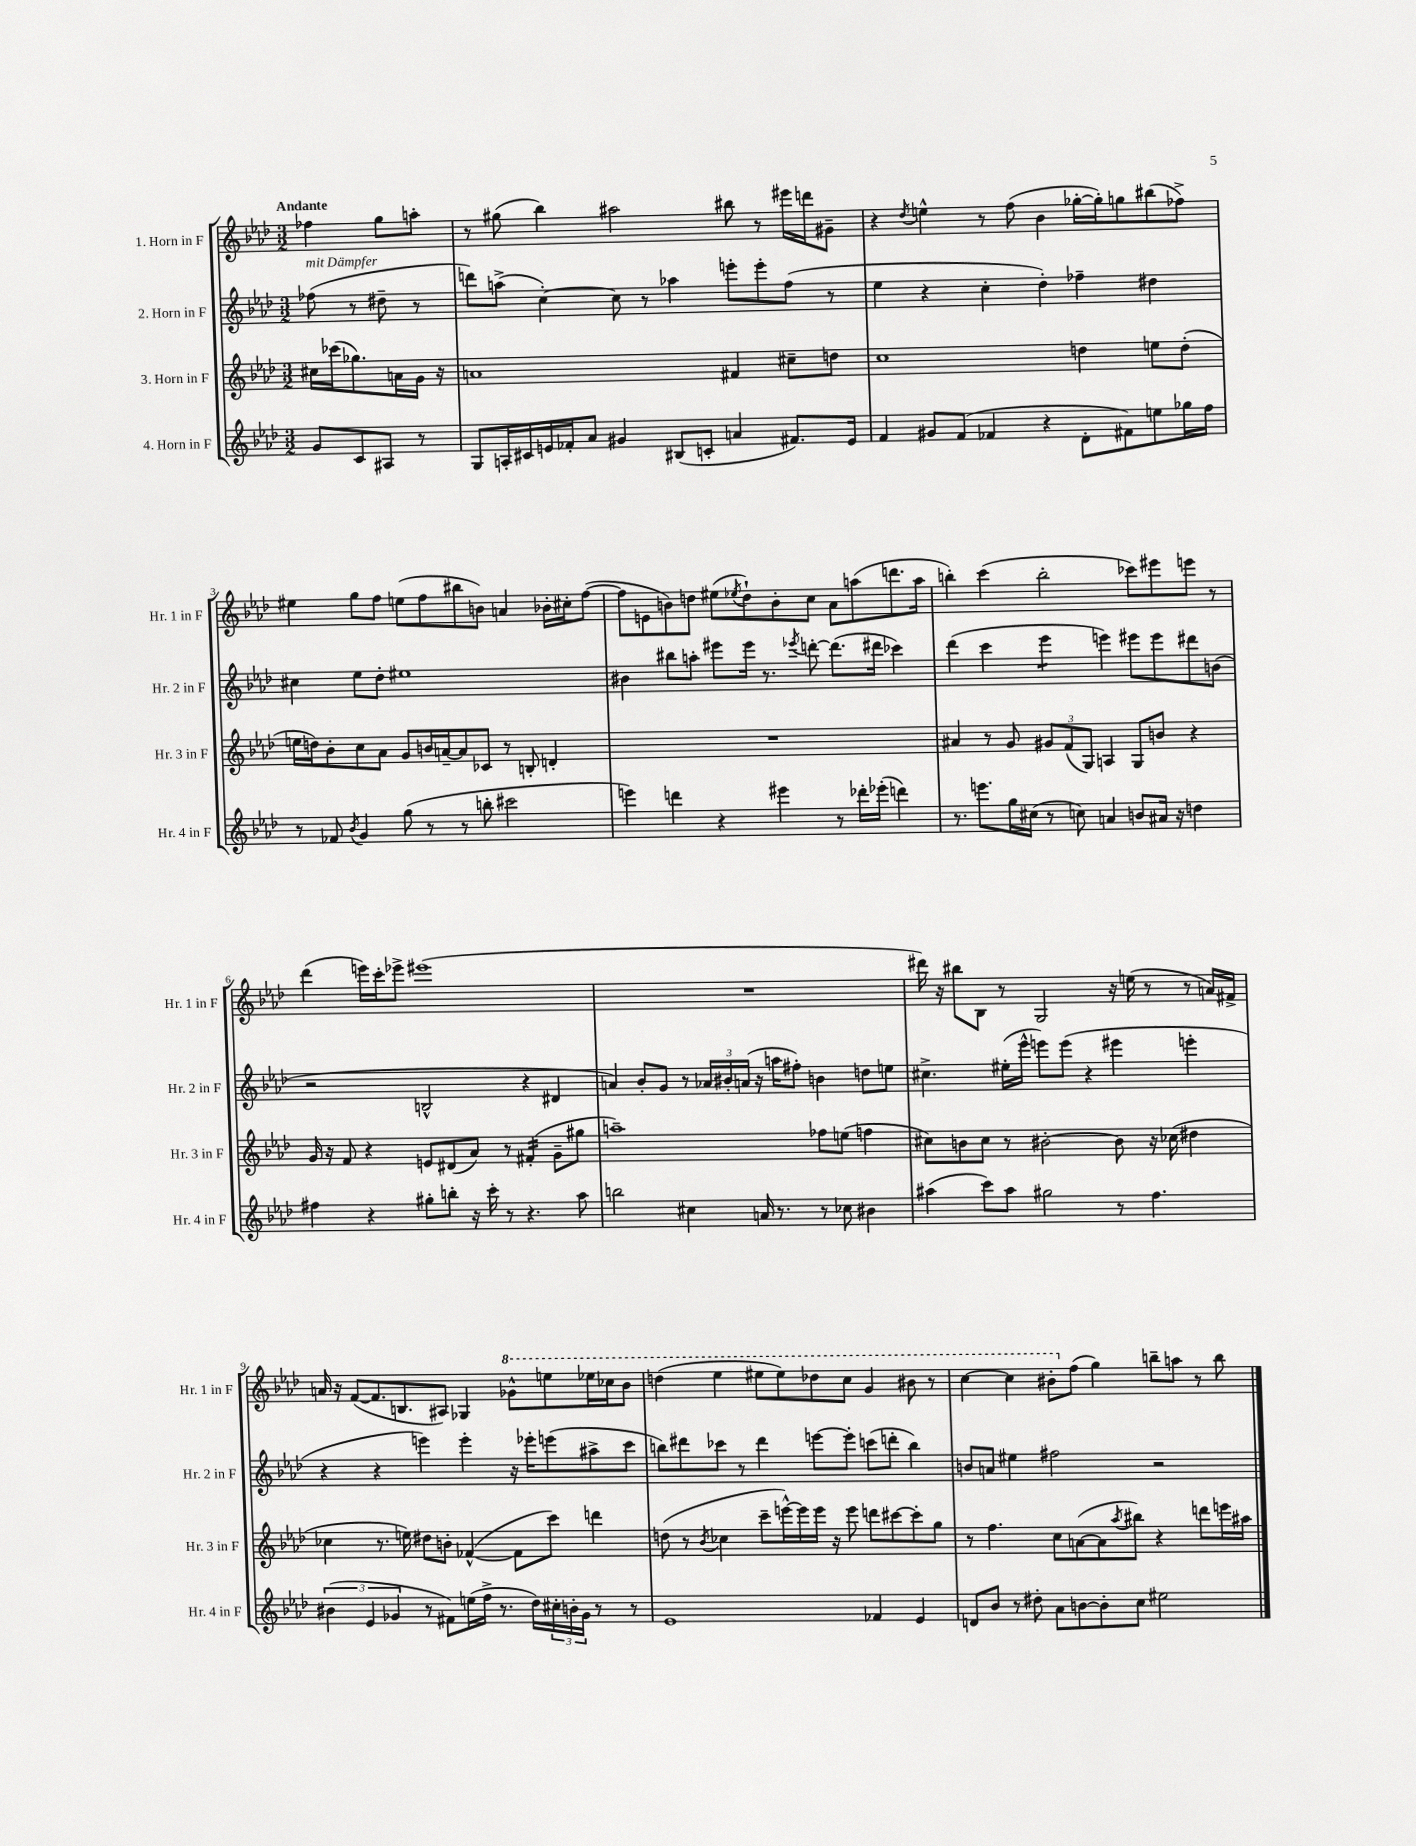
<<
\new StaffGroup <<
\new Staff = "s0" \with { instrumentName = "1. Horn in F" shortInstrumentName = "Hr. 1 in F" } {
    \clef treble \key aes \major \numericTimeSignature \time 3/2 \partial 2 \tempo "Andante"
    fes''4 g''8 a''8-. |
    r8 gis''8( bes''4) ais''2 bis''8 r8 eis'''16 d'''16 gis'8-- |
    r4 \acciaccatura { des''8 } e''4-^ r8 f''8( bes'4 ges''16~-. ges''16-.) g''8 bis''8( fes''8->) |
    eis''4 g''8 f''8 e''8( f''8 bis''8 b'8) a'4 bes'16-. cis''16-. f''8~( |
    f''8 e'8 b'8) d''8 eis''8( \acciaccatura { ees''8 } d''8-!) b'8-. c''8 aes'8 a''8( d'''8. a''16 |
    b''4-.) c'''4( b''2-. ces'''8) eis'''8 e'''8 r8 |
    des'''4( e'''16) c'''16-. ees'''8-> eis'''1( |
    R1. |
    dis'''16) r16 bis''8 bes8 r8 g2 r16 e''16( r8 r8 a'16) fis'16-> |
    a'16 r16 f'8~( f'8. b8. ais8) ges4 \ottava #1 ges''8-^ e'''8 ees'''16 ces'''16 bes''8 |
    d'''4( ees'''4 eis'''8 eis'''8) des'''8 c'''8 g''4 bis''8 r8 |
    c'''4~ c'''4 bis''8-. \ottava #0 f''8( g''4) b''8-- a''8 r8 b''8 \bar "|." |
}
\new Staff = "s1" \with { instrumentName = "2. Horn in F" shortInstrumentName = "Hr. 2 in F" } {
    \clef treble \key aes \major \numericTimeSignature \time 3/2 \partial 2
    fes''8^\markup { \italic "mit Dämpfer" }( r8 dis''8-- r8 |
    d'''8) a''8->( c''4~-.) c''8 r8 aes''4 e'''8-. e'''8-. f''8( r8 |
    ees''4 r4 c''4-. des''4-.) fes''4-- dis''4 |
    cis''4 ees''8 des''8-. eis''1 |
    bis'4 bis''8 a''8-. eis'''8 eis'''16 r8. \acciaccatura { ees'''8 } d'''8~-. d'''8.( dis'''16 ces'''4) |
    des'''4( c'''4 ees'''4:8 e'''4) eis'''8 eis'''8 dis'''8 b'8( |
    r2 b2-^ r4 dis'4 |
    a'4) bes'8-. g'8 r8 \tuplet 3/2 { aes'16 bis'16-. a'16( } r16 a''16 fis''8-.) b'4 d''8 e''8 |
    cis''4.-> eis''16-.( ees'''16-^ e'''8) e'''8( r4 eis'''4 e'''4-. |
    r4 r4 e'''4) e'''4-. r16 ees'''16-. e'''8( ais''8-> c'''8 |
    b''8) dis'''8 ces'''8 r8 dis'''4 e'''8~ e'''8-. c'''8( d'''8-. b''4) |
    b'8 a'8 eis''4 fis''2 r2 \bar "|." |
}
\new Staff = "s2" \with { instrumentName = "3. Horn in F" shortInstrumentName = "Hr. 3 in F" } {
    \clef treble \key aes \major \numericTimeSignature \time 3/2 \partial 2
    cis''16 ces'''16( ges''8.) a'16 g'16 r16 |
    a'1 fis'4 cis''8-- d''8 |
    c''1 d''4 e''8 d''8-.( |
    e''16 d''16) bes'8-. c''8 aes'8 g'8 b'16 a'16~-- a'8 ces'8 r8 b8-. d'4-. |
    R1. |
    ais'4 r8 g'8 \tuplet 3/2 { gis'8 f'8( g8) } a4 g8 b'8 r4 |
    g'16 r16 f'8 r4 e'8 dis'8( aes'8) r8 fis'4:16-.( g'8-- gis''8 |
    a''1--) fes''8 e''8( f''4 |
    cis''8) b'8 cis''8 r8 bis'2~-. bis'8 r16 ces''16( dis''4 |
    ces''4 r8. e''16) dis''8 b'8-. fes'4~-^( fes'8 c'''8) d'''4 |
    d''8( r8 \acciaccatura { bes'8 } ces''4 c'''8-- e'''16~-^) e'''16 e'''16 r16 e'''8 d'''8 cis'''8~ cis'''8-. g''8 |
    r8 f''4. c''8 a'8~( a'8 \acciaccatura { aes''8 } bis''8) r4 d'''8 e'''16 ais''16 \bar "|." |
}
\new Staff = "s3" \with { instrumentName = "4. Horn in F" shortInstrumentName = "Hr. 4 in F" } {
    \clef treble \key aes \major \numericTimeSignature \time 3/2 \partial 2
    g'8 c'8 ais8 r8 |
    g8 a16-. cis'16 e'16 fes'16-. aes'8 gis'4 bis8( c'8-. a'4 fis'8.) e'16 |
    f'4 gis'8 f'8( fes'4 r4 des'8-. fis'8) e''8 ges''16 f''16 |
    r8 fes'8 \acciaccatura { bes'8 } g'4 g''8( r8 r8 b''8-. cis'''2 |
    e'''4) d'''4 r4 eis'''4 r8 des'''16-. ees'''16-.( d'''4) |
    r8. e'''8. g''16 cis''16( r8 c''8) a'4 b'8 ais'16 r16 d''4 |
    fis''4 r4 gis''8-. b''8-. r16 c'''16-. r8 r4. aes''8 |
    b''2 cis''4 a'16 r8. r8 ces''8 bis'4 |
    ais''4( c'''8) ais''8 gis''2 r8 f''4. |
    \tuplet 3/2 { bis'4( ees'4 ges'4 } r8 fis'8) e''16( f''16-> r8. des''16) \tuplet 3/2 { cis''16-. b'16-. ges'16 } r8 r8 |
    ees'1 fes'4 ees'4 |
    d'8 bes'8 r8 dis''8-. aes'8 b'8~ b'8-. c''8 eis''2 \bar "|." |
}
>>
>>
